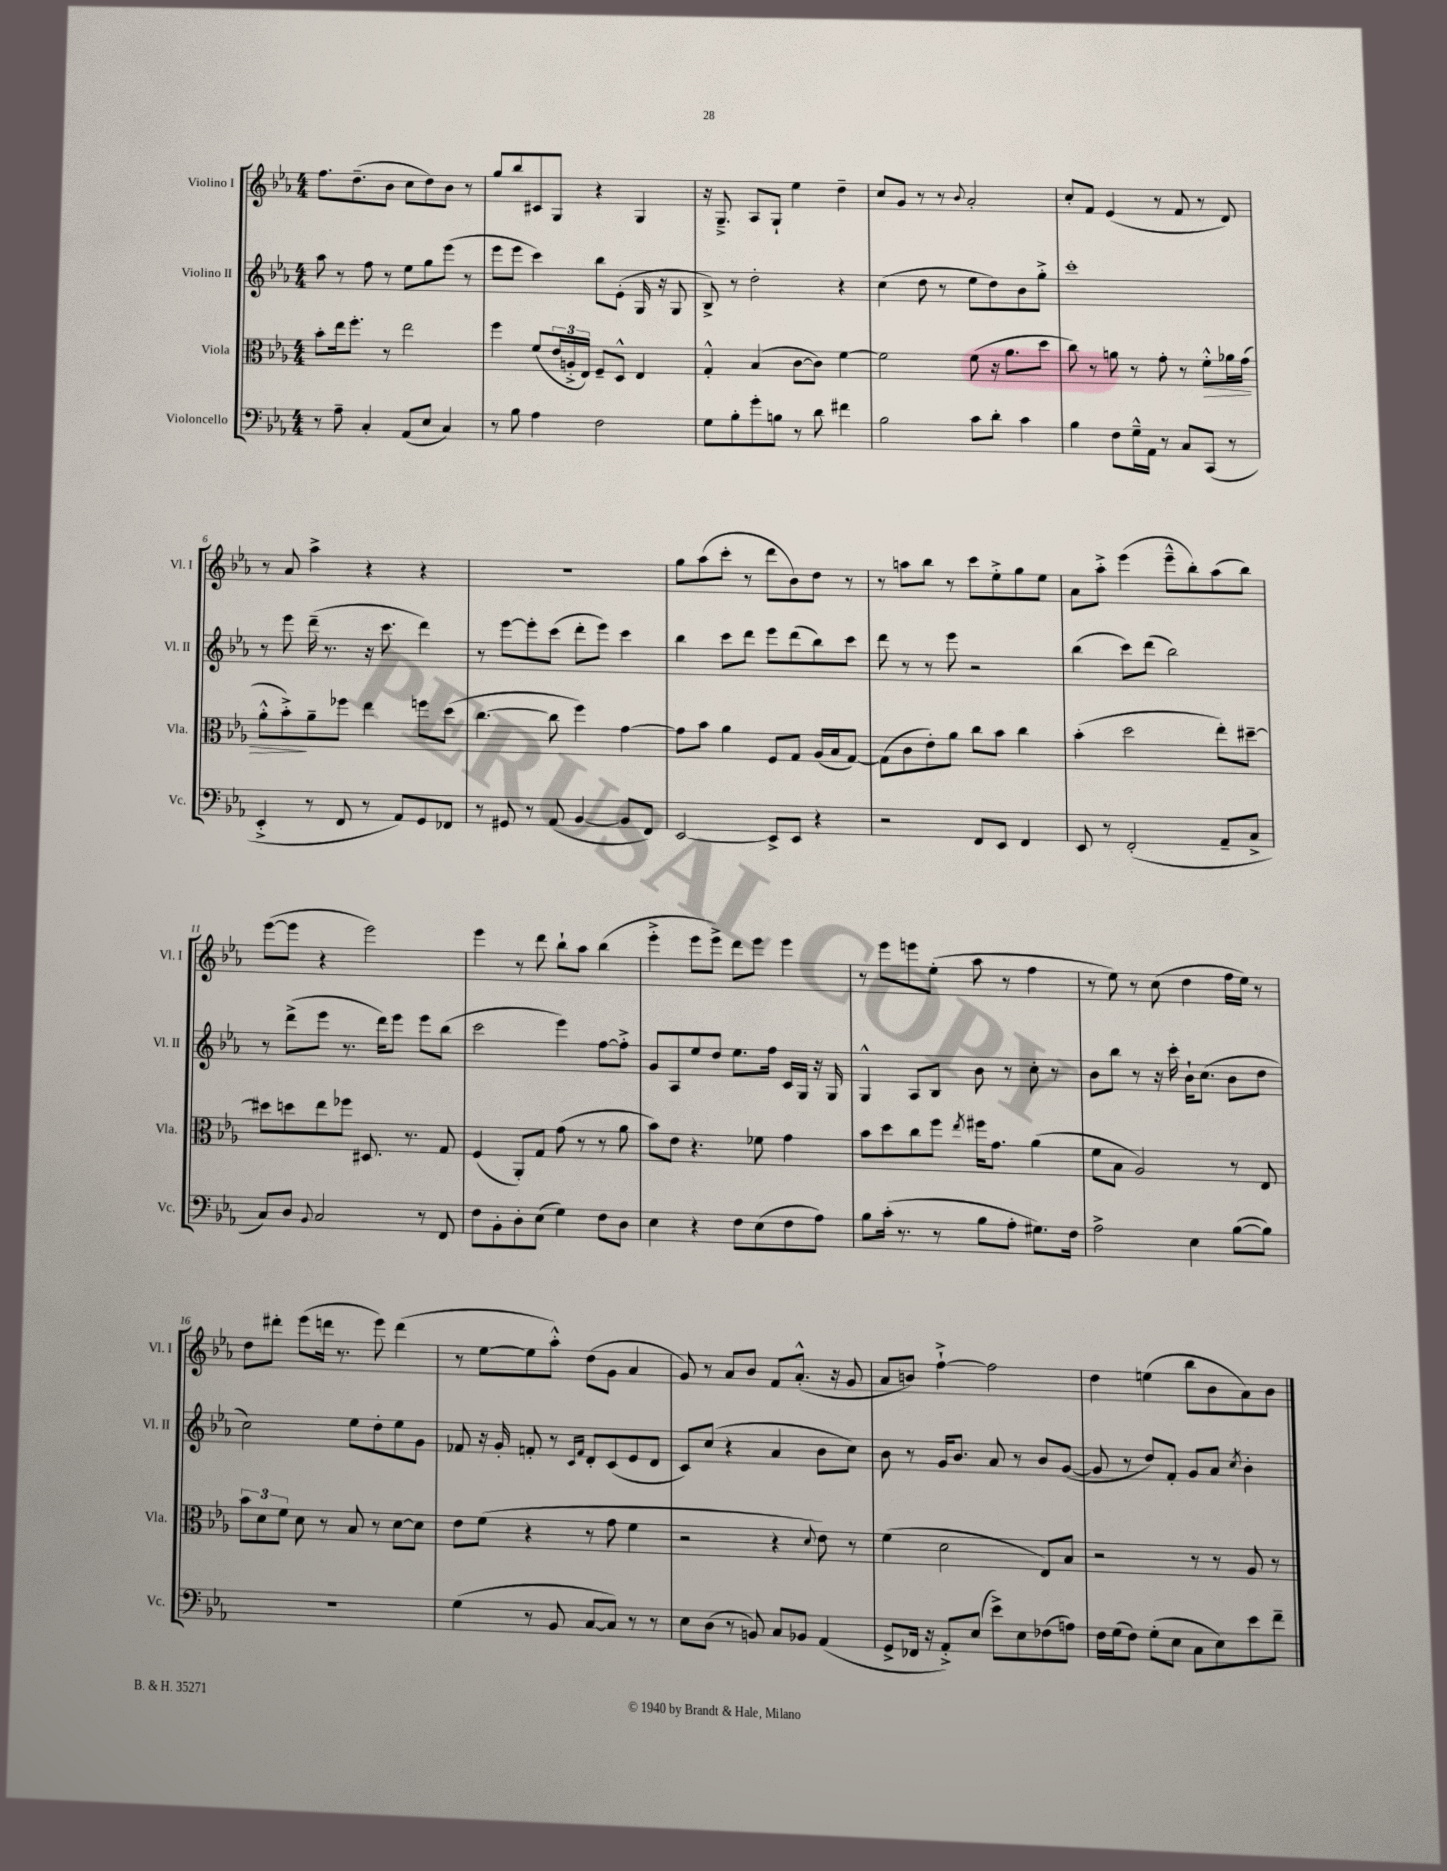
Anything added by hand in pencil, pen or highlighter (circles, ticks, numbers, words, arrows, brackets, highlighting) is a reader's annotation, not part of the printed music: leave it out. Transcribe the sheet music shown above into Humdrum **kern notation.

**kern	**kern	**dynam	**kern	**kern
*part4	*part3	*part3	*part2	*part1
*staff4	*staff3	*staff3	*staff2	*staff1
*I"Violoncello	*I"Viola	*	*I"Violino II	*I"Violino I
*I'Vc.	*I'Vla.	*	*I'Vl. II	*I'Vl. I
*clefF4	*clefC3	*	*clefG2	*clefG2
*k[b-e-a-]	*k[b-e-a-]	*	*k[b-e-a-]	*k[b-e-a-]
*M4/4	*M4/4	*	*M4/4	*M4/4
=1	=1	=1	=1	=1
8r	8b-'\L	.	8aa-\	8.ff\L
8A-~\	16ee-\k	.	8r	.
.	8.ff'\J	.	.	(8.dd~\
4C'/	.	.	8ff\	.
.	8r	.	8r	8b-\J
(8AA-/L	2ee-\	.	8ee-\L	8cc\L
8E-/J	.	.	8gg\	8dd\)
4C/)	.	.	(8eee-\J	8b-\J
.	.	.	8r	8r
=2	=2	=2	=2	=2
8r	4ff\	.	8eee-\L	8gg/L
8B-\	.	.	8eee-\J	8bb-/
4A-\	(8f/L	.	4ccc\)	8c#X/
.	24e-/L	.	.	8G/J
.	24An'^/	.	.	.
.	24E-/JJ)	.	.	.
2F\	8F~/L	.	8bb-\L	4r
.	8D^^/J	.	(8e-'\J	.
.	4E-/	.	16G/	4G/
.	.	.	16r	.
.	.	.	8G/	.
=3	=3	=3	=3	=3
8G\L	4G'^^/	.	8B-^/)	16r
.	.	.	.	8.G~^/
8B-'\	.	.	8r	.
8g'\	(4B-/	.	2dd'\	8A-/L
8Bn\J	.	.	.	8G`/J
8r	[8c\L	.	.	4ee-\
8d\	8c\J])	.	.	.
4f#X\	[4f\	.	4r	4dd~\
=4	=4	=4	=4	=4
2B-\	2f\]	.	(4cc\	8cc/L
.	.	.	.	8g/J
.	.	.	8dd\	8r
.	.	.	8r	8r
.	.	.	.	8qqb-/
8c\L	(8f\	.	8ee-\L	2a-'/
8d'\J	16r	.	8dd\)	.
.	8.a-\L	.	.	.
4c\	.	.	8b-\	.
.	8dd\J	.	8gg'^\J	.
=5	=5	=5	=5	=5
4B-\	8cc\)	.	1ccc'	8cc'/L
.	8r	.	.	8f/J
8F\L	8an\	.	.	(4e-/
16G~^^\L	8r	.	.	.
16AA-\JJ	.	.	.	.
8r	8g'\	.	.	8r
8C/L	8r	.	.	8f/
!	!	!LO:HP:b	!	!
(8CC/J	8f'^^\L	>	.	8r
8r	16a-X\L	.	.	8d/)
.	(16g\JJ	.	.	.
!!LO:LB:g=z
=6	=6	=6	=6	=6
4EE-'^/	8a-'^^\L	.	8r	8r
.	8b-'^\)	.	8eee-\	8a-/
8r	8a-~\	]	(16ddd~\	4aa-^\
.	.	.	8.r	.
8FF/	8ff-X\J	.	.	.
8r	4ee-\	.	16r	4r
.	.	.	8.ccc\	.
8AA-/L)	.	.	.	.
8GG/	8ffn\L	.	4ddd\)	4r
8FF-X/J	(8dd\J	.	.	.
=7	=7	=7	=7	=7
8r	[4.cc\	.	8r	1r
8GG#X/	.	.	[8eee-\L	.
8r	.	.	8eee-'\]	.
(8AA-/	8cc\]	.	(8ccc\J	.
[4BB-/	4ff\)	.	8ddd'\L	.
.	.	.	8eee-\J)	.
8BB-/L]	[4g\	.	4ccc\	.
8FF/J)	.	.	.	.
=8	=8	=8	=8	=8
[2EE-/	8g\L]	.	4bb-\	8gg\L
.	8b-\J	.	.	(8aa-\
.	4a-\	.	8ccc\L	8ccc'\J
.	.	.	8ddd\J	8r
8EE-^/L]	8F/L	.	8eee-\L	8ddd\L
8EE-/J	8G/J	.	(8ddd\	8b-\)
4r	(16A-/LL	.	8bb-\)	8dd\J
.	16B-/J	.	.	.
.	[8G/J)	.	8ccc\J	8r
=9	=9	=9	=9	=9
2r	(8G\L]	.	8ddd\	8r
.	8c\	.	8r	8aan\L
.	8e-'\)	.	8r	8bb-\J
.	8a-\J	.	8eee-\	8r
8FF/L	8cc\L	.	2r	8ccc\L
8EE-/J	8b-\J	.	.	8ee-'^\
4FF/	4cc\	.	.	8gg\
.	.	.	.	8ee-\J
=10	=10	=10	=10	=10
8EE-/	(4b-'\	.	(4bb-\	8a-\L
8r	.	.	.	8aa-'^\J
(2FF'/	2dd\	.	8ccc\L)	(4eee-\
.	.	.	(8ddd\J	.
.	.	.	2bb-\)	8eee-~^^\L
.	.	.	.	8bb-'\)
8AA-~/L	8ee-'\L)	.	.	(8aa-\
8C^/J	[8dd#X~\J	.	.	8bb-\J)
!!LO:LB:g=z
=11	=11	=11	=11	=11
8C/L)	8dd#X\L]	.	8r	([8eee-\L
8D/J	8ddn\	.	(8ddd^\L	8eee-\J]
8qqBB-/	.	.	.	.
2C/	8ee-\	.	8eee-\J	4r
.	8ff-X\J	.	8.r	.
.	8.D#X/	.	.	2eee-\)
.	.	.	16ddd\KL)	.
.	.	.	8eee-\J	.
.	8.r	.	.	.
8r	.	.	8eee-\L	.
8FF/	8G/	.	(8bb-\J	.
=12	=12	=12	=12	=12
8F\L	(4F/	.	2ccc\	4eee-\
8BB-'\	.	.	.	.
8D'\	8AA-'/L)	.	.	8r
(8E-\J	8G/J	.	.	8ddd\
4G\)	(8g\	.	4eee-\)	8bb-`\L
.	8r	.	.	8aa-\J
8F\L	8r	.	[8ff\L	(4bb-\
8D\J	8a-\	.	8ff'^\J]	.
=13	=13	=13	=13	=13
4E-\	8b-\L)	.	8g/L	4eee-'^\
.	8e-\J	.	8A-/	.
4r	4.r	.	8ee-/	8eee-\L
.	.	.	8dd/J	8eee-^\J)
8F\L	.	.	8.ee-\L	8ddd\L
(8E-\	8f-X\	.	.	8eee-\J
.	.	.	16ff\Jk	.
8F\	4g\	.	16c/LL	4eee-\
.	.	.	16G/JJ	.
8A-\J)	.	.	16r	.
.	.	.	16G/	.
=14	=14	=14	=14	=14
8B-\L	8b-\L	.	4G^^/	8r
(16c'\Jk	8dd\	.	.	8eee-\L
8.r	.	.	.	.
.	8cc\	.	8A-/L	8eeen\
8r	8ff\J	.	8B-/J	(8ee-'\J
.	8qee-/	.	.	.
8B-\L	16ff#X\KL	.	8b-\	8aa-\
.	8.g\J	.	.	.
8A-'\J	.	.	8r	8r
8.G#X\L)	(4a-\	.	8cc'\	4ff\
.	.	.	8r	.
16F\Jk	.	.	.	.
=15	=15	=15	=15	=15
2A-^\	8f\L	.	8b-\L	8r
.	8B-\J	.	8bb-\J	8ee-\)
.	2A-/)	.	8r	8r
.	.	.	16r	(8cc\
.	.	.	16ccc'\	.
4E-\	.	.	16b-`\KL	4dd\
.	.	.	(8.cc\J	.
([8B-\L	8r	.	8b-\L	16ff\LL
.	.	.	.	16ee-\JJ)
8B-\J])	8E-/	.	8dd\J	8r
!!LO:LB:g=z
=16	=16	=16	=16	=16
1r	12b-\L	.	2cc\)	8dd\L
.	12d\	.	.	.
.	.	.	.	8ddd#X'\J
.	12f\J	.	.	.
.	8d\	.	.	(8eee-\L
.	8r	.	.	16dddn\Jk
.	.	.	.	8.r
.	8B-/	.	8ee-\L	.
.	8r	.	8dd'\	8eee-\)
.	[8d\L	.	8ee-\	(4ddd\
.	8d\J]	.	8g\J	.
=17	=17	=17	=17	=17
(4G\	8e-\L	.	8f-X/	8r
.	(8f\J	.	16r	[8ee-\L
.	.	.	16g'/	.
8r	4r	.	8fn'/	8ee-\]
8BB-/	.	.	8r	8aa-'^^\J)
.	.	.	16qqc/LL	.
.	.	.	16qqf/JJ	.
[8C/L	8r	.	8d'/L	(8dd\L
8C/J])	8g\	.	(8c/	8g\J
8r	4f\	.	8e-/	4a-/
8r	.	.	8d/J	.
=18	=18	=18	=18	=18
8E-\L	2r	.	8c/L)	8g/)
(8D\J	.	.	(8cc/J	8r
8r	.	.	4r	8a-/L
8BBn/)	.	.	.	8b-/J
8C/L	4r	.	4a-/	8f/L
8BB-X/J	.	.	.	(8.a-'^^/J
.	8qqd/	.	.	.
(4AA-/	8e-\)	.	8b-\L	.
.	.	.	.	16r
.	8r	.	8cc\J)	8g/
=19	=19	=19	=19	=19
8GG^/L	(4f\	.	8b-\	8a-/L
16FF-X/Jk	.	.	8r	8bn/J)
16r	.	.	.	.
8AA-'^/L)	2d\	.	16g/KL	[4ff`^\
.	.	.	8.b-/J	.
(8E-/J	.	.	.	.
8e-^\L)	.	.	8a-/	2ff\]
8E-\	.	.	8r	.
(8F-X\	8E-/L)	.	8b-/L	.
8An\J)	8B-/J	.	([8g/J	.
=20	=20	=20	=20	=20
16F\LL	2r	.	8g/]	4dd\
(16G\J	.	.	.	.
8F\J)	.	.	8r	.
(8G'\L	.	.	8dd/L)	(4een\
8E-\J	.	.	8f'/J	.
8C\L	8r	.	8g/L	8bb-\L
8E-\)	8r	.	8a-/J	8b-\
.	.	.	8qcc/	.
8e-\	8A-/	.	4b-'\	8a-\)
8f~\J	8r	.	.	8b-\J
==	==	==	==	==
*-	*-	*-	*-	*-
